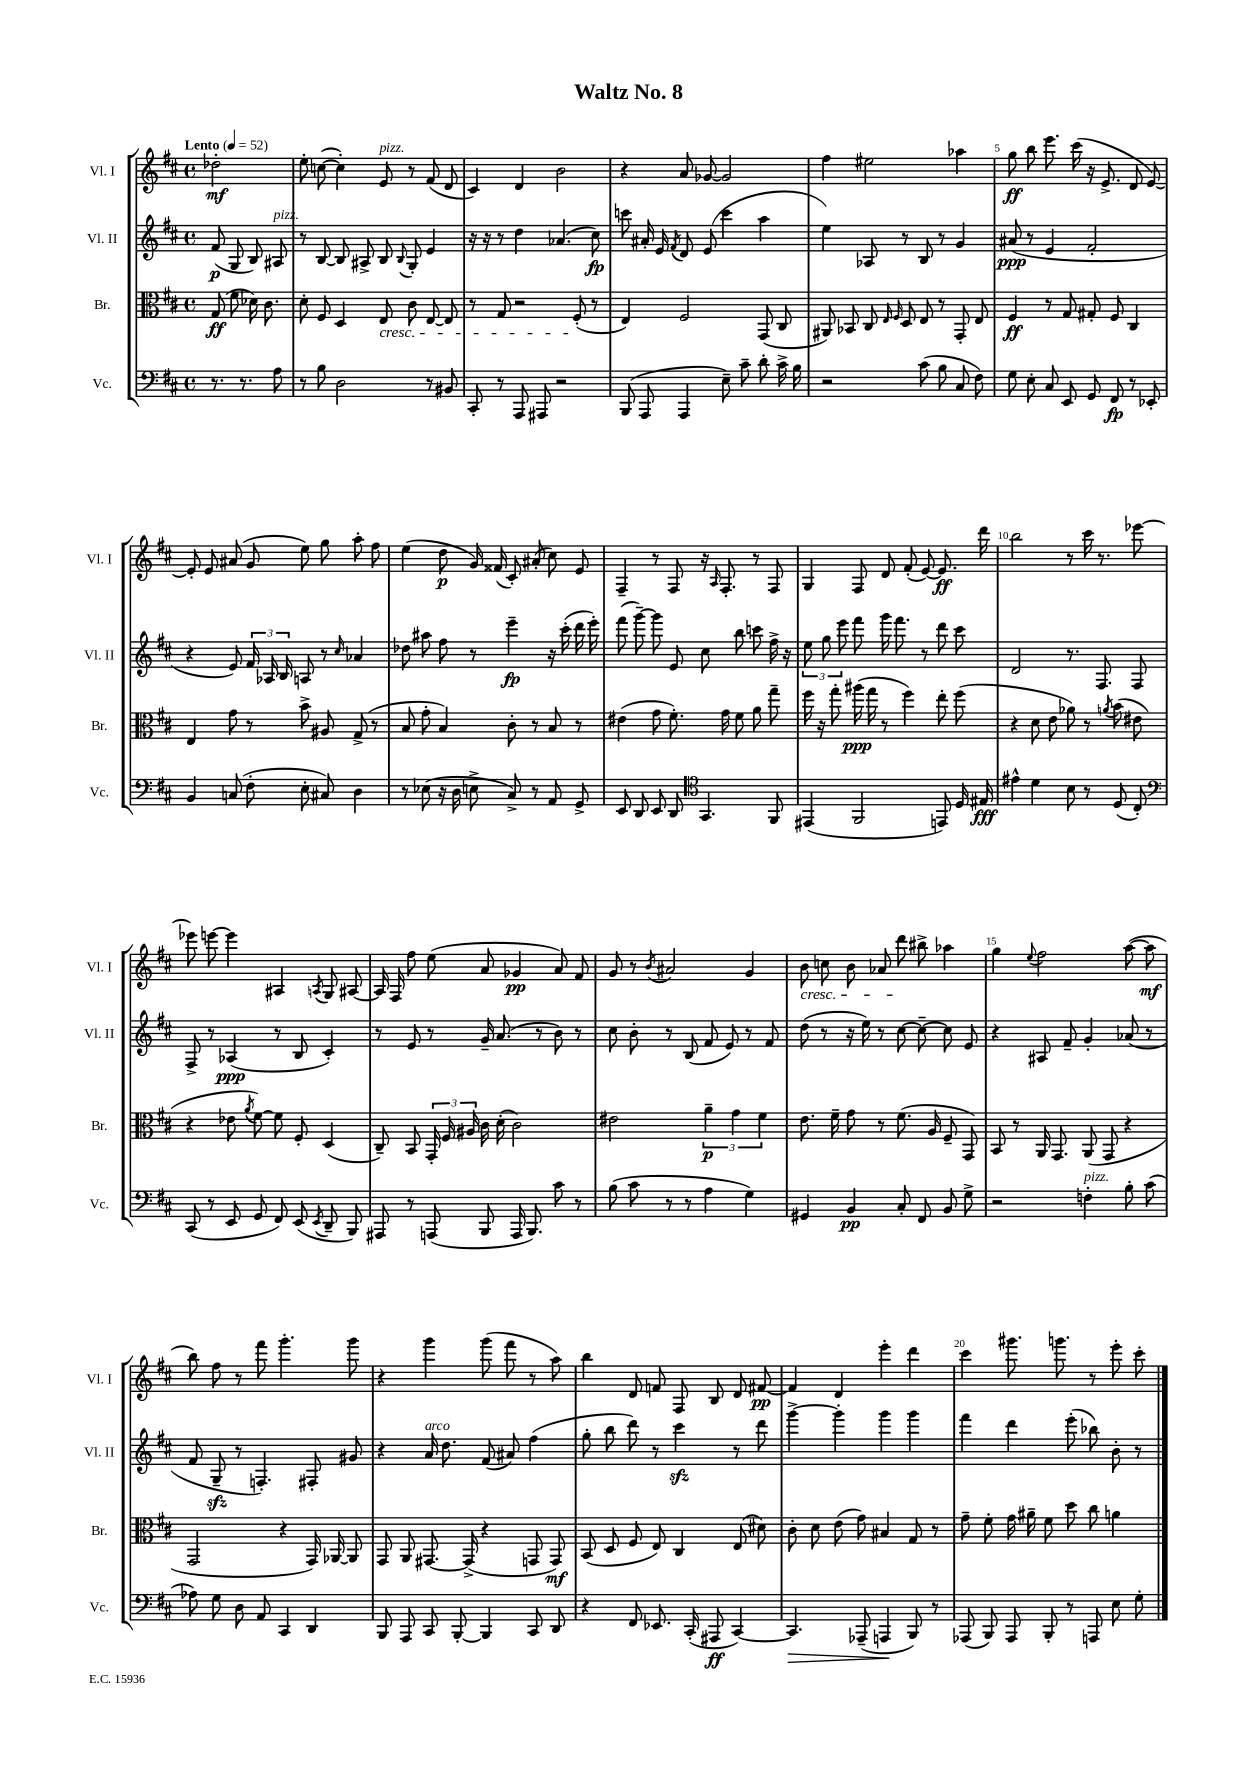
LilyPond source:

\header { title = "Waltz No. 8" }
<<
\new StaffGroup <<
\new Staff = "s0" \with { instrumentName = "Vl. I" shortInstrumentName = "Vl. I" } {
    \clef treble \key d \major \defaultTimeSignature \time 4/4 \partial 2 \tempo "Lento" 4 = 52
    \autoBeamOff des''2-.\mf |
    e''8-. c''8~( c''4-.) e'8^\markup { \italic "pizz." } r8 fis'8( d'8 |
    cis'4) d'4 b'2 |
    r4 a'8 ges'8~ ges'2 |
    fis''4 eis''2 aes''4 |
    g''8\ff b''8 e'''8. cis'''16( r16 e'8.-> d'8 e'8~) |
    e'8-. e'8 ais'8( g'8 e''8) g''8 a''8-. fis''8 |
    e''4( d''8\p g'16) fisis'16( cis'8-.) ais'8-.( cis''8) e'8 |
    fis4-- r8 fis8 r16 \grace { a16 } fis8.-. r8 fis8 |
    g4 fis8 d'8 fis'8-.( e'8~) e'8.\ff d'''16 |
    b''2 r8 cis'''16 r8. ees'''8~ |
    ees'''8 e'''8~ e'''4 ais4 \acciaccatura { a8 } g8 ais8~ |
    ais16 fis16 fis''8 e''8( a'8 ges'4\pp a'8) fis'8 |
    g'8 r8 \acciaccatura { b'8 } ais'2 g'4 |
    b'8\cresc c''8 b'8 aes'8 d'''8\! bis''8-> aes''4 |
    g''4 \appoggiatura { e''8 } fis''2 a''8~( a''8\mf |
    b''8) fis''8 r8 fis'''8 g'''4.-. g'''8 |
    r4 g'''4 g'''8( fis'''8 r8 a''8) |
    b''4 d'8 f'8 fis8 b8 d'8 fis'8~\pp |
    fis'4 d'4 e'''4-. d'''4 |
    cis'''4 gis'''8. g'''8. r8 e'''8-. cis'''8-. \bar "|." |
}
\new Staff = "s1" \with { instrumentName = "Vl. II" shortInstrumentName = "Vl. II" } {
    \clef treble \key d \major \defaultTimeSignature \time 4/4 \partial 2
    \autoBeamOff fis'8\p( g8 b8) ais8^\markup { \italic "pizz." } |
    r8 b8~ b8 ais8-> b8 \appoggiatura { b8 } g8-. e'4 |
    r16 r16 r8 d''4 aes'4.( cis''8\fp) |
    c'''8 ais'16-. e'16 \acciaccatura { fis'8 } d'8 e'8( c'''4 a''4 |
    e''4) aes8 r8 b8 r8 g'4 |
    ais'8\ppp( r8 e'4 fis'2-. |
    r4 e'8) \tuplet 3/2 { fis'16 aes16 b16 } a8 r8 \grace { cis''16 } aes'4 |
    des''8 ais''8 fis''8 r8 e'''4--\fp r16 cis'''16-.( d'''16 e'''16-.) |
    fis'''8( g'''8~--) g'''8 e'8 cis''8 b''8 c'''8 fis''16-> r16 |
    \tuplet 3/2 { e''8 g''8 e'''8 } fis'''8 g'''16 fis'''8. r8 d'''8 cis'''8 |
    d'2 r8. fis8. fis8 |
    fis8-> r8 aes4\ppp( r8 b8 cis'4-.) |
    r8 e'8 r8 g'16-- a'8.( r8 b'8) r8 |
    cis''8 b'8-. r8 b8( fis'8 e'8) r8 fis'8 |
    d''8( r8 r16 e''16) r8 cis''8~ cis''8~-- cis''8 e'8 |
    r4 ais8 fis'8-- g'4-. aes'8( r8 |
    fis'8 g8--\sfz r8 f4.-.) fis8-. gis'8 |
    r4 a'16^\markup { \italic "arco" } d''8. fis'8( ais'8) fis''4( |
    g''8-. b''8 d'''8) r8 cis'''4\sfz r8 d'''8 |
    g'''4~-> g'''4-. g'''4 g'''4 |
    fis'''4 d'''4 e'''8-.( bes''8) b'8-. r8 \bar "|." |
}
\new Staff = "s2" \with { instrumentName = "Br." shortInstrumentName = "Br." } {
    \clef alto \key d \major \defaultTimeSignature \time 4/4 \partial 2
    \autoBeamOff g8\ff( fis'8 des'16) cis'8. |
    d'8-. fis8 d4 e8\cresc cis'8 e8~ e8 |
    r8 g8 r2 fis8-.\!( r8 |
    e4) fis2 g,8( cis8 |
    ais,8) bes,8 cis8 \grace { e16 fis16 } d8 e8 r8 g,8-. e8 |
    fis4\ff r8 g8 gis8-. fis8 cis4 |
    e4 g'8 r8 b'8-> ais8 g8->( r8 |
    b8 g'8-. b4) cis'8-. r8 b8 r8 |
    eis'4( g'8 fis'8.-.) g'16 fis'8 a'8 g''8-- |
    fis''16 r16 g''8-. ais''16\ppp( g''16 r8 fis''4) e''8-. fis''8( |
    r4 d'8 e'8 aes'8) r8 \acciaccatura { a'8 } b'8( eis'8 |
    r4 ees'8 \acciaccatura { a'8 } fis'8~) fis'8 fis8-. d4( |
    cis8--) b,8 \tuplet 3/2 { g,16-. fis16 ais16 } cis'16 d'16-.( cis'2) |
    eis'2 \tuplet 3/2 { a'4--\p g'4 fis'4 } |
    e'8. fis'16-- g'8 r8 fis'8.( a16 fis8-- g,8) |
    b,8 r8 a,16 g,8. a,8( g,8 r4 |
    g,2 r4 g,16) aes,16~ aes,8 |
    g,8 a,8 gis,8.~ gis,16->( r4 g,8 g,8\mf) |
    b,8( d8 fis8 e8) cis4 e8( dis'8) |
    cis'8-. d'8 e'8( g'8) bis4 g8 r8 |
    g'8-- fis'8-. g'16 ais'16-- fis'8 d''8 cis''8 a'4 \bar "|." |
}
\new Staff = "s3" \with { instrumentName = "Vc." shortInstrumentName = "Vc." } {
    \clef bass \key d \major \defaultTimeSignature \time 4/4 \partial 2
    \autoBeamOff r8. r8. a8 |
    r8 b8 d2 r8 bis,8 |
    cis,8-. r8 a,,8 ais,,8 r2 |
    b,,8( a,,8 a,,4 e8--) cis'8-- d'8-. cis'16-> b16 |
    r2 cis'8( b8 cis8 fis8) |
    g8 e8-. cis8 e,8 g,8 fis,8\fp r8 ees,8-. |
    b,4 c8( fis8-. e8-. cis8) d4 |
    r8 ees8( r16 d16 e8-> cis8->) r8 a,8 g,8-> |
    e,8 d,8 e,8 d,8 \clef tenor g,4. fis,8 |
    eis,4( fis,2 e,8) d16 eis16\fff |
    eis'4-^ d'4 b8 r8 d8( cis8-.) |
    \clef bass cis,8( r8 e,8 g,8 fis,8) e,8( \acciaccatura { e,8 } d,8-- b,,8) |
    ais,,8 r8 a,,8( b,,8 a,,16 b,,8.) cis'8 r8 |
    b8( cis'8 r8 r8 a4 g4) |
    gis,4 b,4\pp cis8-. fis,8 b,8 g8-> |
    r2 f4-.^\markup { \italic "pizz." } b8-. cis'8( |
    aes8) g8 d8 a,8 cis,4 d,4 |
    b,,8 a,,8 cis,8 b,,8~-. b,,4 cis,8 d,8 |
    r4 fis,8 ees,8. cis,16-.( ais,,8\ff cis,4~) |
    cis,4.\> aes,,8--( a,,4\! b,,8) r8 |
    aes,,8( b,,8) aes,,8 b,,8-. r8 a,,8 e8 g8-. \bar "|." |
}
>>
>>
\layout { \context { \Score \override BarNumber.break-visibility = ##(#f #t #t) barNumberVisibility = #(every-nth-bar-number-visible 5) } }
